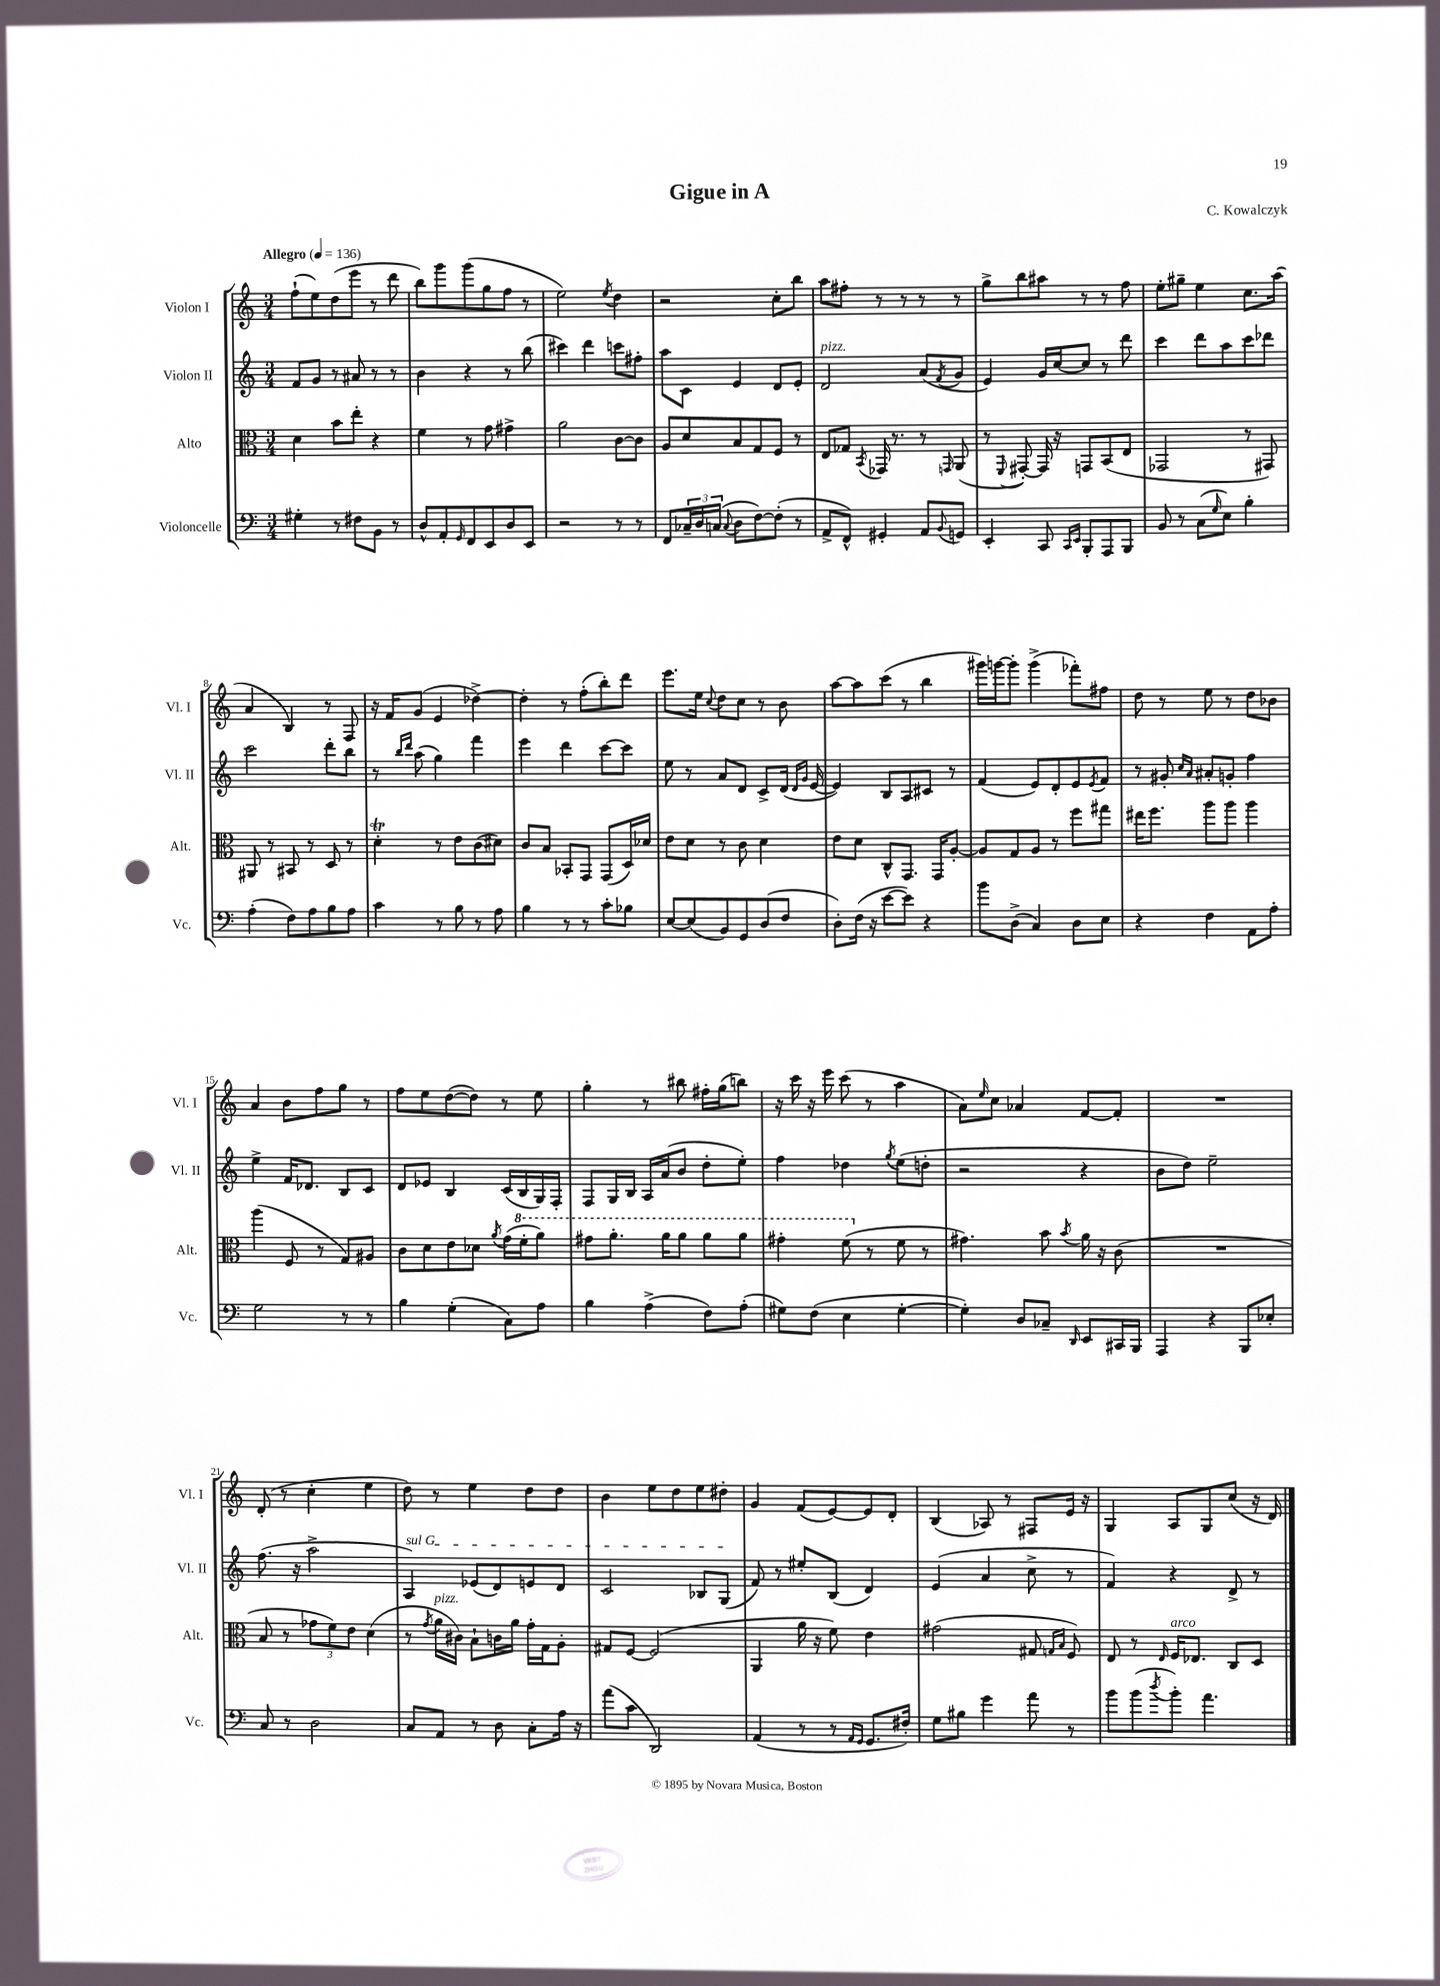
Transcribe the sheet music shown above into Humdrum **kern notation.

**kern	**kern	**kern	**kern
*staff4	*staff3	*staff2	*staff1
*clefF4	*clefC3	*clefG2	*clefG2
*k[]	*k[]	*k[]	*k[]
*M3/4	*M3/4	*M3/4	*M3/4
*MM136	*MM136	*MM136	*MM136
4G#'\	4d\	8f/L	(8ff`\L
.	.	8g/J	8ee\)
8r	8b\L	8r	(8dd\
8F#\L	8ee'\J	8a#/	8eee\J
8BB\J	4r	8r	8r
8r	.	8r	8ddd\
=	=	=	=
8D^^/L	4f\	4b\	8bb\L)
8AA'/	.	.	8ggg\
16qqGG/	.	.	.
8FF/	8r	4r	(8ggg\
8EE/	8g\	.	8gg\
8D/	4g#^\	8r	8ff\J
8EE/J	.	(8bb\	8r
=	=	=	=
2r	2a\	4ccc#\)	2ee\)
.	.	4ddd\	.
.	.	.	8qee/
8r	[8c\L	8ccc\L	4dd\
8r	8c\]J	8ff#'\J	.
=	=	=	=
8FF/L	8A/L	8aa\L	2r
24C-~/L	8d/	8c\J	.
24D/	.	.	.
(24C/JJ	.	.	.
8qqC/	.	.	.
8D\L	8B/	4e/	.
[8F\)	8G/	.	.
(8F'\]J	8F/J	8d/L	8cc'\L
8r	8r	8e'/J	8bb\J
=	=	=	=
8AA^/L	8E/L	2d/	8aa\L
8FF^^/J)	8G-/J	.	8ff#'\J
.	8qBB/	.	.
4GG#'/	16GG-/	.	8r
.	8.r	.	.
.	.	.	8r
8AA/L	8r	(8a/L	8r
8qqBB/	16qqGG/	8qf/	.
8GG/J	(8AA/	8g/J	8r
=	=	=	=
4EE'/	8r	4e/)	8gg^\L
.	8qqFF/	.	.
.	[8GG#'/)	.	8bb\
8CC/	16GG#/]	16g/LL	8aa#\J
.	16r	[16cc/J	.
16qqCC/LL	.	.	.
16qqEE/JJ	.	.	.
8BBB'/L	8GG/L	8cc/]J	8r
8AAA/	(8BB/	8r	8r
8BBB/J	8E/J	8ddd\	8ff\
=	=	=	=
8BB/	2GG-/	4ccc\	8ee'\L
8r	.	.	8gg#~\J
(8C\L	.	8ddd\L	4ee\
16qqG/	.	.	.
8E\J)	.	8aa\	.
4B'\	8r	8ccc\	8.cc\L
.	8GG#/)	8ddd-\J	.
.	.	.	(16aa\Jk
=	=	=	=
(4A'\	8AA#/	2ccc\	4a/
.	8r	.	.
8F\L)	8BB#/	.	4B/)
8A\	8r	.	.
8B\	8D/	8ddd'\L	8r
8A\J	8r	8bb\J	8F/
=	=	=	=
4c\	4d'\	8r	16r
.	.	.	16f/LK
.	.	16qqbb/LL	.
.	.	16qqddd/JJ	.
.	.	(8aa\	(8g/J
8r	8r	4gg\)	4e/
8B\	8e\L	.	.
8r	(8c\	4fff\	[4dd-^\)
8A\	8d#\J)	.	.
=	=	=	=
4B\	8c/L	4eee\	4dd-'\]
.	8B/J	.	.
8r	8BB-'/L	4ddd\	8r
8r	8GG/J	.	(8ff'\L
8c'\L	(8GG/L	[8ccc\L	8bb'\)
8B-\J	16D/L)	8ccc\]J	8ddd\J
.	16d-/JJ	.	.
=	=	=	=
[8E/L	8e\L	8ee\	8.eee\L
(8E/]	8d\J	8r	.
.	.	.	16ee\Jk
.	.	.	8qqcc/
8BB/)	8r	8a/L	8dd\L
8GG/	8c\	8d/J	8cc\J
(8D/	4d\	8c^/L	8r
8F/J	.	(16d/Jk	8b\
.	.	16qqd/LL	.
.	.	16qqg/JJ	.
.	.	[16e/	.
=	=	=	=
8D'\L)	8e\L	4e/])	[8aa\L
(16F\Jk	8d\J	.	8aa\]
16r	.	.	.
[8e\L	8C^^/L	8B/L	(8ccc\J
8e\]J)	8.GG/J	8A/	8r
4r	.	8c#/J	4bb\
.	16GG/LK	.	.
.	[8A'/J	8r	.
=	=	=	=
8b\L	8A/]L	(4f/	16ggg#\LL)
.	.	.	[16ggg\J
(8D^\J	8G/	.	8ggg'\]J
4C/)	8A/J	8e/L)	(4ggg^\
.	8r	8d'/	.
8D\L	8ff\L	8e/	8fff-'\L)
.	.	8qe/	.
8E\J	8gg#\J	8f/J	8ff#\J
=	=	=	=
4r	16ee#\LK	8r	8dd\
.	8.ff\J	.	.
.	.	8g#'/	8r
.	.	16qqcc/LL	.
.	.	16qqa/JJ	.
4F\	8aa\L	8a#'/L	8ee\
.	8aa\J	8g'/J	8r
8AA\L	4aa\	4ff\	8dd\L
8A'\J	.	.	8b-\J
=	=	=	=
2G\	(4aa\	4ee^\	4a/
.	8F/	16f/LK	8b\L
.	.	8.d-/J	.
.	8r	.	8ff\
8r	8G/L)	8B/L	8gg\J
8r	8A#/J	8c/J	8r
=	=	=	=
4B\	8c\L	8d/L	8ff\L
.	8d\	8e-/J	8ee\
(4G'\	8e\	4B/	([8dd\
.	8d-\J	.	8dd\]J)
.	8qa/	.	.
8C\L)	(16g\LL	(16c/LL	8r
.	16ff'\J	16B/	.
8A\J	8aa\J)	16G/)	8ee\
.	.	16F'/JJ	.
=	=	=	=
4B\	8gg#\L	8F/L	4gg'\
.	8.aa'\J	16G/L	.
.	.	16B/JJ	.
(4A^\	.	16A/LL	8r
.	16aa\LK	(16a/J	.
.	8aa\J	8b/J	8bb#\
8F\L)	8aa\L	8dd'\L	16ff#'\LL
.	.	.	(16gg\J
(8A'\J	8aa\J	8ee'\J)	8bb\J)
=	=	=	=
8G#\L)	4gg#'\	4ff\	16r
.	.	.	16ccc\
(8F\J	.	.	16r
.	.	.	16eee\
4E\	(8ff\	4dd-\	(8ccc\
.	8r	.	8r
.	.	8qgg/	.
[4G#'\	8f\	(8ee\L	4aa\
.	8r	8dd'\J	.
=	=	=	=
4G#'\])	4.g#\)	2r	8a\L)
.	.	.	16qqee/
.	.	.	8cc\J
8D/L	.	.	4a-/
8C-~/J	8b\	.	.
16qqDD/	8qb/	.	.
8EE/L	16a\	4r	[8f/L
.	16r	.	.
16CC#/L	(8c\	.	8f'/]J
16BBB/JJ	.	.	.
=	=	=	=
4AAA/	2.r	8b\L	2.r
.	.	8dd\J)	.
4r	.	2ee~\	.
8BBB/L	.	.	.
8E-'/J	.	.	.
=	=	=	=
8C/	8B/	(8.ff\	(8d'/
8r	8r	.	8r
.	.	16r	.
2D\	12g-\L	2aa^\	4cc'\
.	12f\)	.	.
.	12e\J	.	.
.	(4d\	.	4ee\
=	=	=	=
8C/L	8r	4A/)	8dd\)
.	8qg/	.	.
8AA/J	16a\LL	.	8r
.	16c#\JJ)	.	.
8r	8B`\L	(8e-/L	4ee\
8D\	16c\L	8d/)	.
.	16a\JJ	.	.
8C'\L	16g'\LL	8e/	8dd\L
.	16G\J	.	.
16A\Jk	8A'\J	8d/J	8dd\J
16r	.	.	.
=	=	=	=
(8a\L	8G#/L	2c/	4b\
8c\J	[8F/J	.	.
2DD/)	(2F/]	.	8ee\L
.	.	.	8dd\
.	.	8B-/L	8ee\
.	.	(8G/J	8dd#'\J
=	=	=	=
(4AA/	4AA/	8f/)	4g/
.	.	8r	.
8r	16a\	8ee#'/L	(8f/L
.	16r	.	.
8r	8f\)	(8B/J	[8e/)
16qqAA/LL	.	.	.
16qqGG/JJ	.	.	.
8.GG/L	4e\	4d/)	8e/]
.	.	.	8d'/J
16F#'/Jk)	.	.	.
=	=	=	=
8G\L	(2g#\	(4e/	(4B/
8B#\J	.	.	.
4g\	.	4a/	8A-/)
.	.	.	8r
8a\	8G#/	8cc^\	8F#/L
.	16qqG/LL	.	.
.	16qqB/JJ	.	.
8r	8F/)	8r	16e/Jk
.	.	.	16r
=	=	=	=
8b\L	8E/	4f/)	4G/
(8b\	8r	.	.
8qdd/	16qqE/	.	.
8b'\J)	16F/LK	4r	8A/L
.	8.E-/J	.	.
4.a\	.	.	8G/
.	8C/L	8d^/	(8cc/J
.	8D/J	8r	16r
.	.	.	16d/)
==	==	==	==
*-	*-	*-	*-
